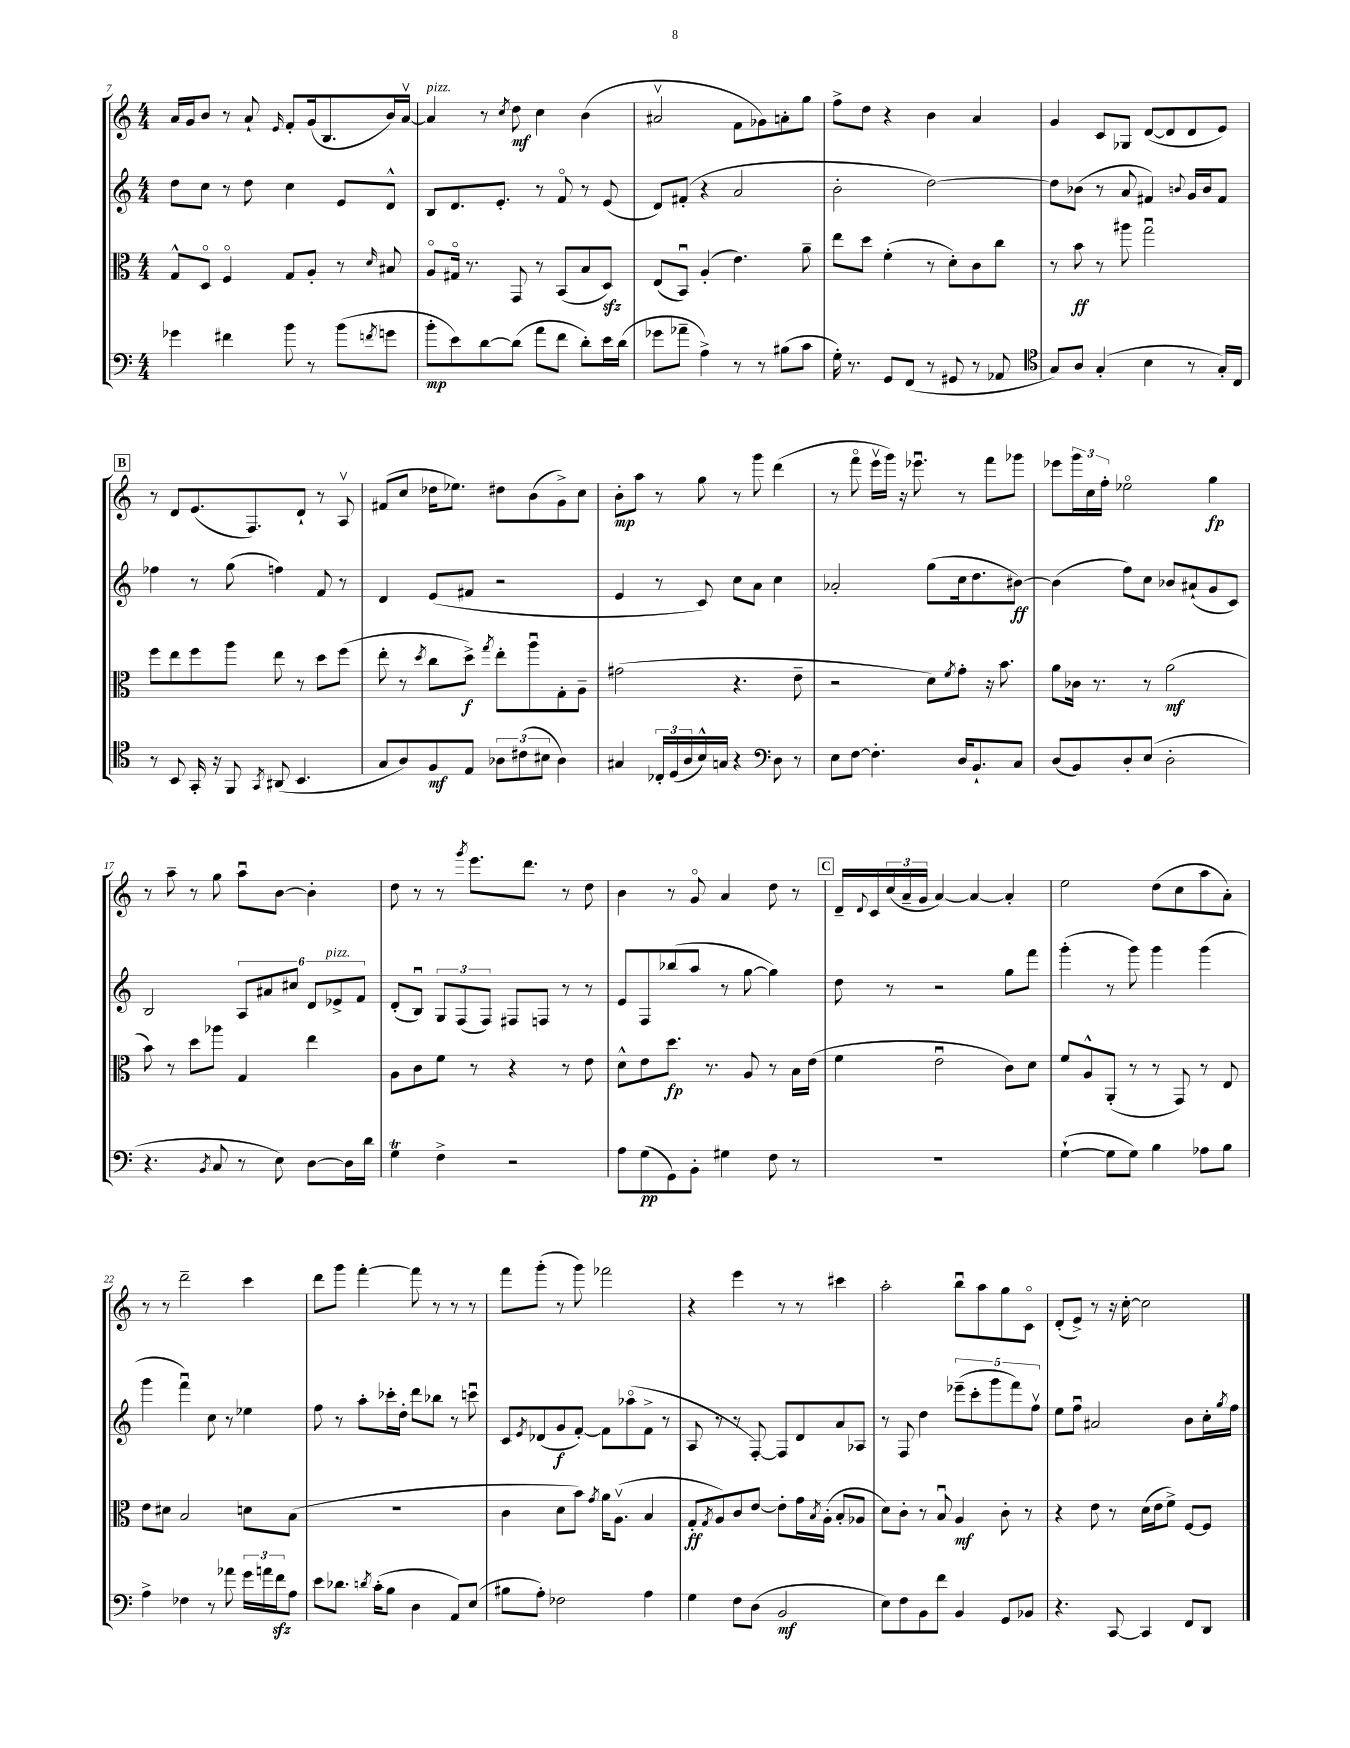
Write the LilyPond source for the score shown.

<<
\new StaffGroup <<
\new Staff = "s0" {
    \clef treble \key c \major \numericTimeSignature \time 4/4
    a'16 g'16 b'8 r8 a'8-! \grace { e'16 } f'8-. g'16( b8. b'16) a'16~\upbow |
    a'4^\markup { \italic "pizz." } r8 \acciaccatura { c''8 } d''8\mf c''4 b'4( |
    ais'2\upbow f'8 ges'8) a'8-. g''8 |
    f''8-> d''8 r4 b'4 a'4 |
    g'4 c'8 ges8 d'8~( d'8 d'8 e'8) |
    \mark \markup { \box "B" } r8 d'8 e'8.( f8.) d'8-! r8 a8\upbow |
    fis'8( c''8 des''16 ees''8.) dis''8 b'8( g'8->) c''8 |
    b'8-.\mp a''8 r8 g''8 r8 g'''8 d'''4( |
    r8 f'''8\flageolet e'''16\upbow g'''16) r16 ees'''8.\downbow r8 f'''8 ges'''8 |
    ees'''8 \tuplet 3/2 { g'''16 c''16 f''16-. } ees''2\flageolet g''4\fp |
    r8 a''8-- r8 g''8 a''8\downbow b'8~ b'4-. |
    d''8 r8 r8 \acciaccatura { g'''8 } e'''8. d'''8. r8 d''8 |
    b'4 r8 g'8\flageolet a'4 d''8 r8 |
    \mark \markup { \box "C" } d'16-- \appoggiatura { d'8 } c'16 \tuplet 3/2 { c''16( a'16-- g'16 } a'4~) a'4~ a'4-. |
    e''2 d''8( c''8 a''8 a'8-.) |
    r8 r8 d'''2-- c'''4 |
    d'''8 g'''8 f'''4~-. f'''8 r8 r8 r8 |
    f'''8 g'''8-.( r8 g'''8) fes'''2 |
    r4 e'''4 r8 r8 cis'''4 |
    a''2-. b''8\downbow a''8 g''8 c'8\flageolet |
    d'8-.( e'8->) r8 r16 c''16~-. c''2 \bar "|." |
}
\new Staff = "s1" {
    \clef treble \key c \major \numericTimeSignature \time 4/4
    d''8 c''8 r8 d''8 c''4 e'8 d'8-^ |
    b8 d'8. e'8.-. r8 f'8\flageolet r8 e'8( |
    d'8) fis'8-.( r4 a'2 |
    b'2-. d''2~) |
    d''8 bes'8( r8 a'8 fis'4) \appoggiatura { b'8 } g'16 b'16 fis'8 |
    \mark \markup { \box "B" } fes''4 r8 g''8( f''4) f'8 r8 |
    d'4 e'8( fis'8 r2 |
    e'4 r8 c'8) c''8 a'8 c''4 |
    aes'2-. g''8( c''16 d''8. bis'8~\ff) |
    bis'4( f''8) c''8 bes'8 ais'8-!( g'8 c'8) |
    b2 \tuplet 6/4 { a8 ais'8 cis''8 d'8 ees'8->^\markup { \italic "pizz." } f'8 } |
    d'8-.( b8\downbow) \tuplet 3/2 { g8 f8( f8) } fis8 f8 r8 r8 |
    e'8 f8 bes''8( a''8 r8 g''8~ g''4) |
    \mark \markup { \box "C" } d''8 r8 r2 g''8 f'''8 |
    g'''4-.( r8 g'''8) g'''4 g'''4( |
    g'''4 f'''4\downbow) c''8 r8 ees''4 |
    f''8 r8 a''8-. ces'''16-. d''16-. d'''8 bes''8 r8 c'''8\downbow |
    c'8 \acciaccatura { e'8 } des'8( g'8\f f'8~-.) f'8 aes''8\flageolet( f'8-> r8 |
    a8 r8 r8 f8~-.) f8 d'8 a'8 aes8 |
    r8 f8 d''4 \tuplet 5/4 { ees'''8--( c'''8-. g'''8 f'''8) f''8\upbow } |
    e''8 f''8\downbow ais'2 b'8 c''16-. \acciaccatura { g''8 } f''16 \bar "|." |
}
\new Staff = "s2" {
    \clef alto \key c \major \numericTimeSignature \time 4/4
    g8-^ d8\flageolet f4\flageolet g8 a8-. r8 \grace { d'16 } bis8 |
    a8\flageolet gis16\flageolet r8. g,8 r8 b,8( b8 d8\sfz) |
    e8( b,8\downbow) a4-.( e'4.) a'8-- |
    e''8 d''8 f'4-.( r8 d'8-.) c'8 c''8 |
    r8 b'8\ff r8 ais''8 g''2\downbow |
    \mark \markup { \box "B" } f''8 e''8 f''8 a''8 e''8 r8 d''8 f''8( |
    e''8-. r8 \acciaccatura { d''8 } c''8 d''8->\f) \acciaccatura { g''8 } e''8-. a''8\downbow g8-. a8-- |
    gis'2( r4. e'8-- |
    r2 d'8) \acciaccatura { f'8 } g'8-. r16 b'8. |
    a'8 ces'16 r8. r8 a'2\mf( |
    b'8) r8 d''8 aes''8 g4 e''4 |
    a8 c'8 f'8 r8 r4 r8 e'8 |
    d'8-^ e'8 d''8.\fp r8. a8 r8 b16 e'16( |
    \mark \markup { \box "C" } f'4 e'2\downbow c'8) d'8 |
    f'8 a8-^ a,8-.( r8 r8 g,8) r8 e8 |
    e'8 dis'8 b2 d'8 b8( |
    R1 |
    c'4 d'8 b'8) \acciaccatura { g'8 } a'16 a8.\upbow( b4 |
    g8-.\ff \acciaccatura { g8 } a8) c'8 e'8~ e'8-. g'16 \acciaccatura { b8 } a16-.( b8-. aes8 |
    d'8) c'8-. r8 b8\downbow a4\mf c'8-. r8 |
    r4 e'8 r8 d'16( e'16 f'8->) f8~ f8 \bar "|." |
}
\new Staff = "s3" {
    \clef bass \key c \major \numericTimeSignature \time 4/4
    ges'4 fis'4 b'8 r8 b'8( \acciaccatura { f'8 } g'8 |
    b'8-.\mp e'8) d'8~ d'8( a'8 f'8 d'8-.) e'16 d'16( |
    ges'8 aes'8-- a4->) r8 r8 bis8( c'8 |
    g16-.) r8. g,8 f,8( r8 gis,8 r8 aes,8 |
    \clef tenor g8) a8 g4-.( b4 r8 g16-.) c16 |
    \mark \markup { \box "B" } r8 b,8 g,16-. r16 f,8 \acciaccatura { g,8 } ais,8( b,4. |
    g8 a8) f8\mf e8 \tuplet 3/2 { aes8 cis'8( bis8 } aes4) |
    gis4 \tuplet 3/2 { ces16-. d16( a16 } b16-^) g16 r4 \clef bass d8 r8 |
    e8 f8~ f4.-. d16 b,8.-! c8 |
    d8( b,8) d8-. e8( d2-. |
    r4. \acciaccatura { b,8 } c8 r8 e8) d8~ d16 d'16 |
    g4\trill f4-> r2 |
    a8 g8\pp( g,8) b,8-. gis4 f8 r8 |
    \mark \markup { \box "C" } R1 |
    g4~-!( g8 g8) b4 aes8 b8 |
    a4-> fes4 r8 aes'8 \tuplet 3/2 { g'16 a'16 f'16\sfz } a8 |
    e'8 des'8. \acciaccatura { d'8 } c'16-.( b8 d4 a,8) e8( |
    bis8 a8-.) fes2 a4 |
    g4 f8 d8( b,2\mf |
    e8) f8 b,8 f'8 b,4 g,8 bes,8 |
    r4. c,8~ c,4 f,8 d,8 \bar "|." |
}
>>
>>
\layout { \context { \Score currentBarNumber = #7 } }
